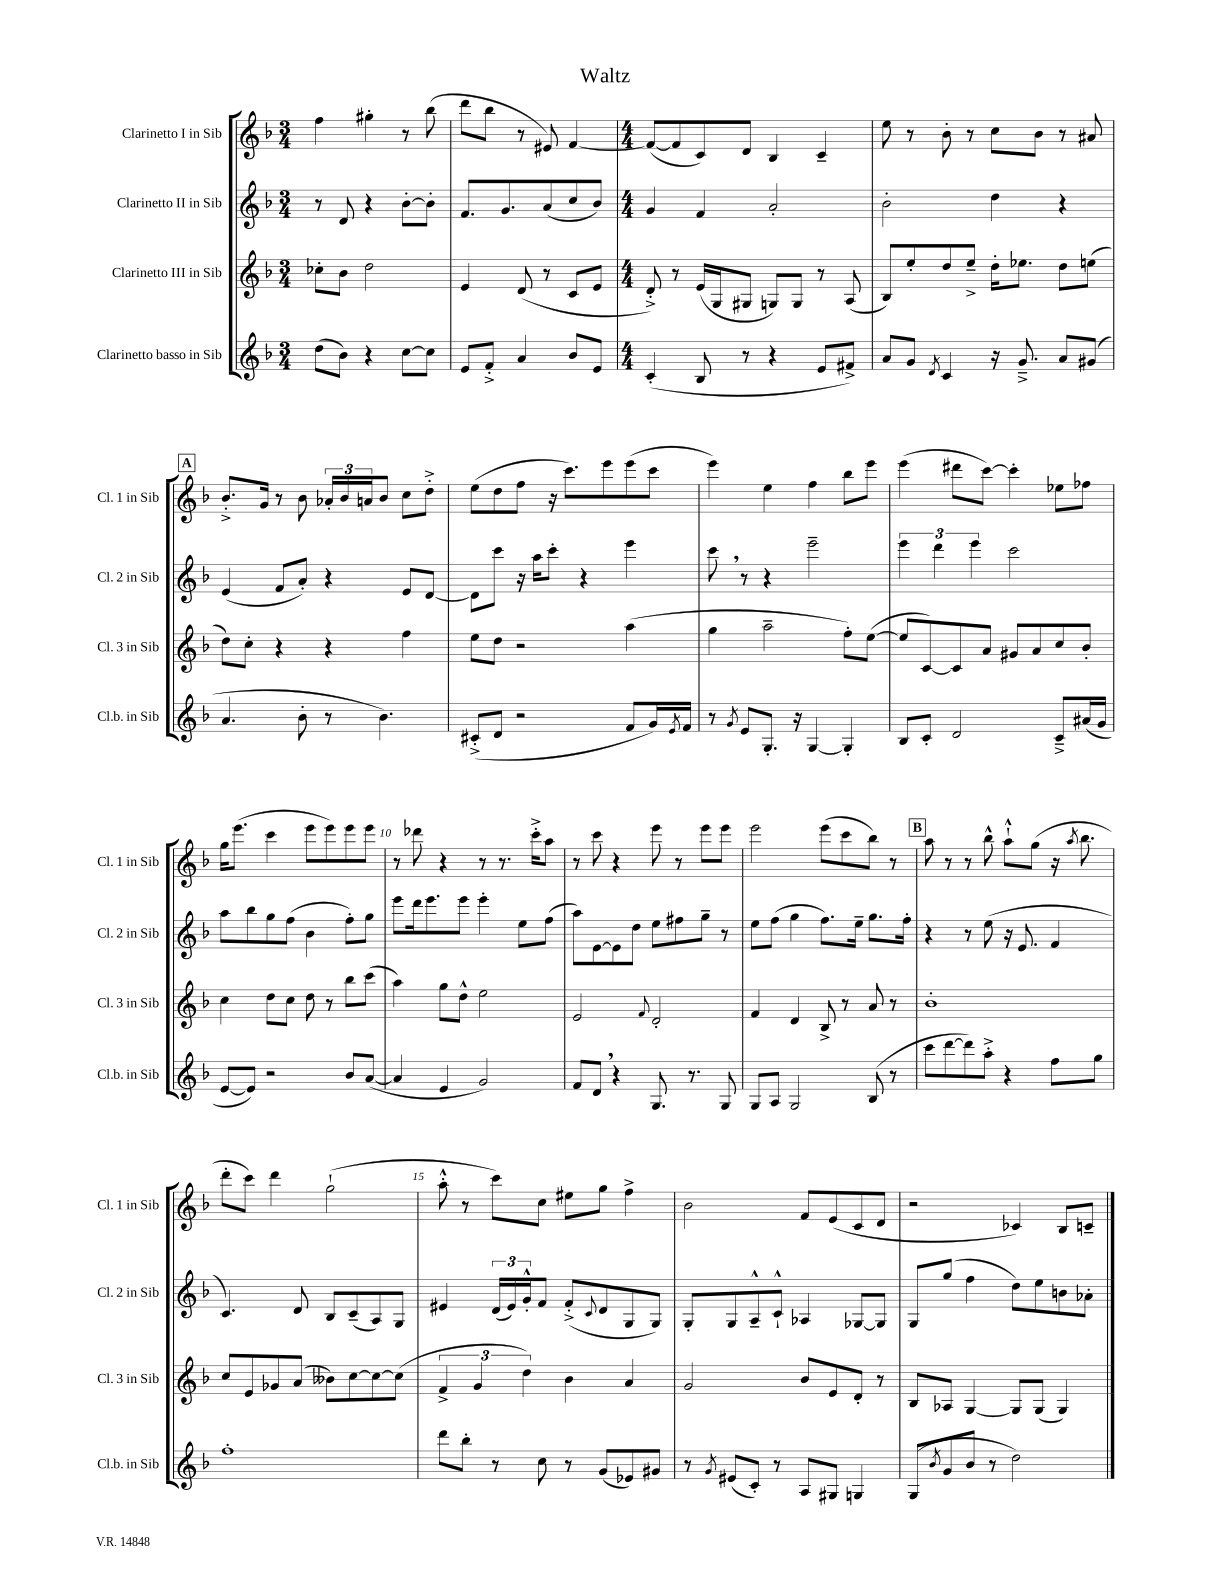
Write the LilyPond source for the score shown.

\header { title = "Waltz" }
<<
\new StaffGroup <<
\new Staff = "s0" \with { instrumentName = "Clarinetto I in Sib" shortInstrumentName = "Cl. 1 in Sib" } {
    \clef treble \key f \major \numericTimeSignature \time 3/4
    f''4 gis''4-. r8 bes''8( |
    d'''8 bes''8 r8 eis'8) f'4~ |
    \numericTimeSignature \time 4/4 f'8~( f'8 c'8) d'8 bes4 c'4-- |
    e''8 r8 bes'8-. r8 c''8 bes'8 r8 ais'8 |
    \mark \markup { \box "A" } bes'8.-.-> g'16 r8 bes'8 \tuplet 3/2 { aes'16-. bes'16 a'16 } bes'8 c''8 d''8-.-> |
    e''8( d''8 f''8 r16 c'''8.) e'''8 e'''8( c'''8 |
    e'''4) e''4 f''4 bes''8 e'''8 |
    e'''4( dis'''8 c'''8~) c'''4-. ees''8 fes''8 |
    g''16 e'''8.( c'''4 e'''8 e'''8) e'''8 e'''8 |
    r8 des'''8 r4 r8 r8. c'''16-.-> a''8 |
    r8 c'''8 r4 e'''8 r8 e'''8 e'''8 |
    e'''2 e'''8( c'''8 bes''8) r8 |
    \mark \markup { \box "B" } a''8 r8 r8 bes''8-^ a''8-!-^ g''8( r16 \acciaccatura { a''8 } bes''8. |
    d'''8-. c'''8) d'''4 g''2-!( |
    a''8-.-^ r8 c'''8) c''8 eis''8 g''8 f''4-> |
    bes'2 f'8 e'8( c'8 d'8 |
    r2 ces'4) bes8 c'8-- \bar "|." |
}
\new Staff = "s1" \with { instrumentName = "Clarinetto II in Sib" shortInstrumentName = "Cl. 2 in Sib" } {
    \clef treble \key f \major \numericTimeSignature \time 3/4
    r8 d'8 r4 bes'8~-. bes'8-. |
    f'8. g'8. a'8( c''8 bes'8) |
    \numericTimeSignature \time 4/4 g'4 f'4 a'2-. |
    bes'2-. d''4 r4 |
    \mark \markup { \box "A" } e'4( f'8 a'8-.) r4 e'8 d'8~ |
    d'8 c'''8 r16 a''16 c'''8-. r4 e'''4 |
    c'''8 \breathe r8 r4 e'''2-- |
    \tuplet 3/2 { e'''4 d'''4 e'''4 } c'''2 |
    a''8 bes''8 g''8 f''8( bes'4 f''8-.) g''8 |
    e'''8 d'''16 e'''8. e'''8 e'''4-. e''8 f''8( |
    a''8) e'8~ e'8 d''8 e''8 fis''8 g''8-- r8 |
    e''8 f''8( g''4 f''8.) e''16-- g''8. f''16-. |
    \mark \markup { \box "B" } r4 r8 e''8( r16 e'8. f'4 |
    c'4.) d'8 bes8 c'8--( a8) g8 |
    eis'4 \tuplet 3/2 { d'16( eis'16) g'16-.-^ } f'8 f'8-.->( \appoggiatura { c'8 } d'8 g8 g8) |
    g8-. g8 a8---^ c'8-!-^ aes4 ges8~ ges8 |
    g8 g''8( f''4 d''8) e''8 b'8 aes'8-. \bar "|." |
}
\new Staff = "s2" \with { instrumentName = "Clarinetto III in Sib" shortInstrumentName = "Cl. 3 in Sib" } {
    \clef treble \key f \major \numericTimeSignature \time 3/4
    ces''8-. bes'8 d''2 |
    e'4 d'8( r8 c'8 e'8 |
    \numericTimeSignature \time 4/4 d'8-.->) r8 e'16( g16 gis8 g8) g8 r8 a8( |
    bes8) e''8-. d''8 e''8---> d''16-. ees''8. d''8 e''8( |
    \mark \markup { \box "A" } d''8) c''8-. r4 r4 f''4 |
    e''8 d''8 r2 a''4( |
    g''4 a''2-- f''8-.) e''8~( |
    e''8 c'8~) c'8 a'8 gis'8 a'8 c''8 bes'8-. |
    c''4 d''8 c''8 d''8 r8 bes''8 c'''8( |
    a''4) g''8 d''8-^ e''2 |
    e'2 \appoggiatura { f'8 } d'2-. |
    f'4 d'4 bes8-> r8 a'8 r8 |
    \mark \markup { \box "B" } bes'1-. |
    c''8 e'8 ges'8 a'8( beses'8) c''8~ c''8~ c''8( |
    \tuplet 3/2 { f'4-> g'4 d''4) } bes'4 a'4 |
    g'2 bes'8 e'8 d'8-. r8 |
    bes8 aes8 g4~ g8 g8( g4) \bar "|." |
}
\new Staff = "s3" \with { instrumentName = "Clarinetto basso in Sib" shortInstrumentName = "Cl.b. in Sib" } {
    \clef treble \key f \major \numericTimeSignature \time 3/4
    d''8( bes'8) r4 c''8~ c''8 |
    e'8 f'8-.-> a'4 bes'8 e'8 |
    \numericTimeSignature \time 4/4 c'4-.( bes8 r8 r4 e'8 fis'8->) |
    a'8 g'8 \acciaccatura { d'8 } c'4 r16 g'8.---> a'8 gis'8( |
    \mark \markup { \box "A" } a'4. bes'8-. r8 bes'4.) |
    cis'8-.->( d'8 r2 f'8 g'16) \acciaccatura { e'8 } f'16 |
    r8 \acciaccatura { g'8 } e'8 g8.-. r16 g4~ g4-. |
    bes8 c'8-. d'2 c'8---> ais'16( g'16 |
    e'8~ e'8) r2 bes'8 a'8~( |
    a'4 e'4 g'2) |
    f'8 d'8 \breathe r4 g8. r8. g8 |
    g8 a8 g2 bes8( r8 |
    \mark \markup { \box "B" } c'''8 d'''8~ d'''8) a''8-.-> r4 f''8 g''8 |
    f''1-. |
    d'''8 bes''8-. r8 c''8 r8 g'8( ees'8) gis'8 |
    r8 \acciaccatura { g'8 } eis'8( c'8-.) r8 a8 gis8 g4 |
    g8( \acciaccatura { bes'8 } g'8 bes'8 r8 d''2) \bar "|." |
}
>>
>>
\layout { \context { \Score \override BarNumber.break-visibility = ##(#f #t #t) barNumberVisibility = #(every-nth-bar-number-visible 5) } }
